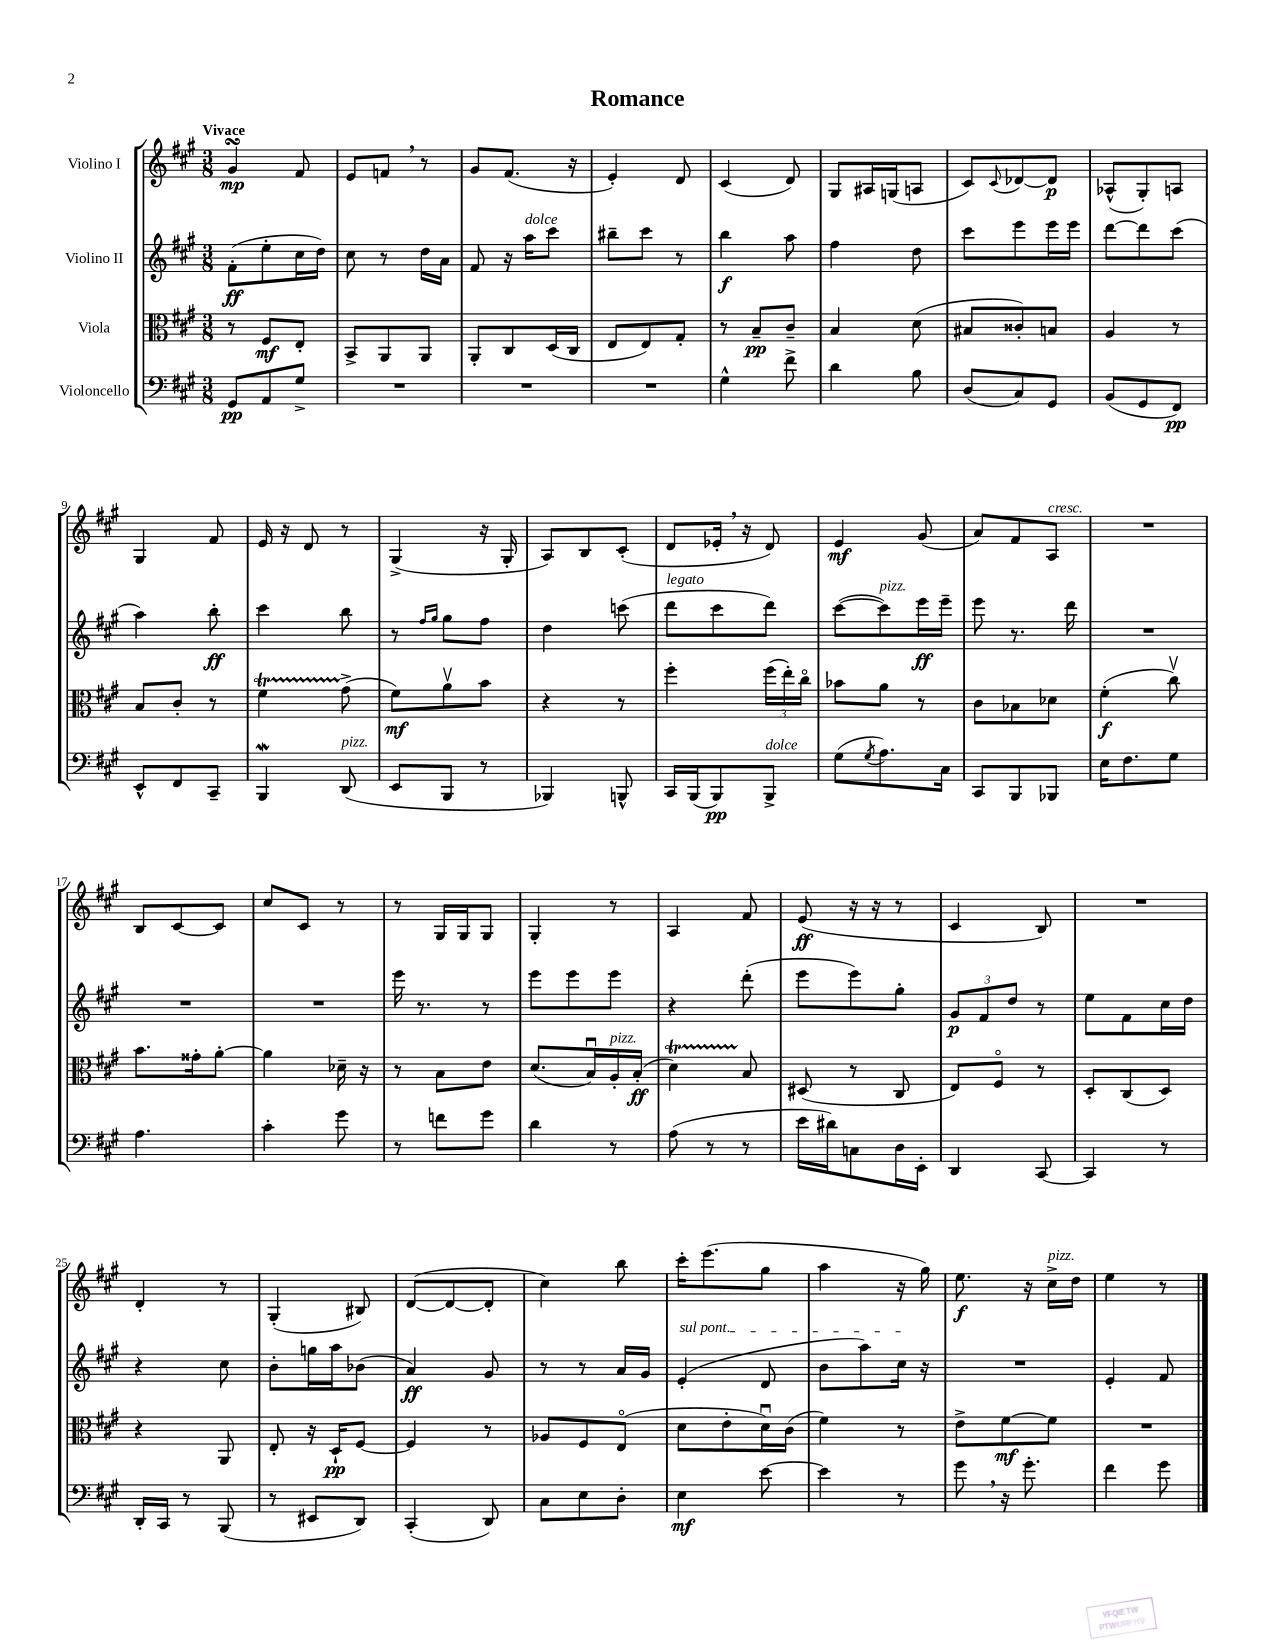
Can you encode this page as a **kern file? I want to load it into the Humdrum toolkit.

**kern	**kern	**kern	**kern
*staff4	*staff3	*staff2	*staff1
*clefF4	*clefC3	*clefG2	*clefG2
*k[f#c#g#]	*k[f#c#g#]	*k[f#c#g#]	*k[f#c#g#]
*M3/8	*M3/8	*M3/8	*M3/8
8GG#/L	8r	(8f#'\L	4g#/
8AA/	8F#/L	8ee'\	.
8G#^/J	8E'/J	16cc#\L	8f#/
.	.	16dd\JJ)	.
=	=	=	=
4.r	8BB^/L	8cc#\	8e/L
.	8AA/	8r	8f/J
.	8AA/J	16dd\LL	8r
.	.	16a\JJ	.
=	=	=	=
4.r	8AA'/L	8f#/	8g#/L
.	8C#/	16r	(8.f#/J
.	.	16aa\LK	.
.	(16D/L	8ccc#\J	.
.	16C#/JJ	.	16r
=	=	=	=
4.r	8E/L	8bb#~\L	4e'/)
.	8E/)	8ccc#\J	.
.	8G#'/J	8r	8d/
=	=	=	=
4G#^^\	8r	4bb\	(4c#/
.	8B~/L	.	.
8f#^\	8c#~/J	8aa\	8d/)
=	=	=	=
4d\	4B/	4ff#\	8G#/L
.	.	.	16A#/L
.	.	.	(16G/J
8B\	(8d\	8dd\	8A/J
=	=	=	=
(8D/L	8B#/L	8ccc#\L	8c#/L)
.	.	.	8qqc#/
8C#/)	8c##'/)	8eee\	[8d-/
8GG#/J	8B/J	16eee\L	8d-/]J
.	.	16eee\JJ	.
=	=	=	=
(8BB/L	4A/	[8ddd\L	(8A-^^/L
8GG#/	.	8ddd\]	8G#'/)
8FF#/J)	8r	(8ccc#\J	8A/J
=	=	=	=
8EE^^/L	8B/L	4aa\)	4G#/
8FF#/	8c#'/J	.	.
8CC#~/J	8r	8bb'\	8f#/
=	=	=	=
4BBB/	4f#\	4ccc#\	16e/
.	.	.	16r
.	.	.	8d/
(8DD/	(8g#^\	8bb\	8r
=	=	=	=
8EE/L	8f#\L)	8r	(4G#^/
.	.	16qqff#/LL	.
.	.	16qqgg#/JJ	.
8BBB/J	8av\	8gg#\L	.
8r	8b\J	8ff#\J	16r
.	.	.	16G#'/
=	=	=	=
4BBB-/)	4r	4dd\	8A/L)
.	.	.	8B/
8BBB^^/	8r	(8ccc\	(8c#'/J
=	=	=	=
16CC#/LL	4ff#'\	8ddd\L	8d/L
(16BBB/J	.	.	.
8BBB/)	.	8ccc#\	16e-'/Jk
.	.	.	16r
8BBB^/J	(24ff#\LL	8ddd\J)	8d/)
.	24ee'\)	.	.
.	24cc#o\JJ	.	.
=	=	=	=
(8G#\L	8b-\L	([8ccc#\L	4e/
8qG#/	.	.	.
8.A\)	8a\J	8ccc#\])	.
.	8r	16eee\L	(8g#/
16C#\Jk	.	16eee~\JJ	.
=	=	=	=
8CC#/L	8c#\L	8eee\	8a/L)
8BBB/	8B-\	8.r	8f#/
8BBB-/J	8d-\J	.	8A/J
.	.	16ddd\	.
=	=	=	=
16E\LK	(4f#'\	4.r	4.r
8.F#\	.	.	.
8G#\J	8cc#v\)	.	.
=	=	=	=
4.A\	8.b\L	4.r	8B/L
.	.	.	[8c#/
.	16g##'\k	.	.
.	[8a'\J	.	8c#/]J
=	=	=	=
4c#'\	4a\]	4.r	8cc#/L
.	.	.	8c#/J
8g#\	16d-~\	.	8r
.	16r	.	.
=	=	=	=
8r	8r	16eee\	8r
.	.	8.r	.
8f\L	8B\L	.	16G#/LL
.	.	.	16G#/J
8g#\J	8e\J	8r	8G#/J
=	=	=	=
4d\	(8.d/L	8eee\L	4G#'/
.	.	8eee\	.
.	16Bu/L)	.	.
8r	16A'/	8eee\J	8r
.	(16B'/JJ	.	.
=	=	=	=
(8A\	4d\)	4r	4A/
8r	.	.	.
8r	8B/	(8ddd'\	8f#/
=	=	=	=
16e\LL	(8D#/	8eee\L	(8e/
16d#\J)	.	.	.
8C\	8r	8eee\)	16r
.	.	.	16r
16D\L	8C#/	8gg#'\J	8r
16EE'\JJ	.	.	.
=	=	=	=
4DD/	8E/L)	12g#/L	4c#/
.	.	12f#/	.
.	8F#o/J	.	.
.	.	12dd/J	.
[8CC#/	8r	8r	8B/)
=	=	=	=
4CC#/]	8D'/L	8ee\L	4.r
.	(8C#/	8f#\	.
8r	8D/J)	16cc#\L	.
.	.	16dd\JJ	.
=	=	=	=
16DD'/LL	4r	4r	4d'/
16CC#/JJ	.	.	.
8r	.	.	.
(8BBB/	8AA/	8cc#\	8r
=	=	=	=
8r	8E'/	8b'\L	(4G#'/
8EE#/L	16r	16gg\L	.
.	16D`/LK	16aa\J	.
8DD/J)	[8F#/J	(8b-\J	8B#/)
=	=	=	=
(4CC#'/	4F#/]	4a/)	([8d/L
.	.	.	8d/_
8DD/)	8r	8g#/	8d'/]J
=	=	=	=
8C#\L	8A-/L	8r	4cc#\)
8E\	8F#/	8r	.
8D'\J	(8Eo/J	16a/LL	8bb\
.	.	16g#/JJ	.
=	=	=	=
4E\	8d\L	(4e'/	16ccc#'\LK
.	.	.	(8.eee\
.	8e'\	.	.
[8e\	16du\L)	8d/	8gg#\J
.	(16c#\JJ	.	.
=	=	=	=
4e\]	4f#\)	8b\L	4aa\
.	.	8aa\)	.
8r	8r	16cc#\Jk	16r
.	.	16r	16gg#\)
=	=	=	=
8g#\	8e^\L	4.r	8.ee\
16r	[8f#\	.	.
8.g#'\	.	.	16r
.	8f#\]J	.	16cc#^\LL
.	.	.	16dd\JJ
=	=	=	=
4f#\	4.r	4e'/	4ee\
8g#\	.	8f#/	8r
==	==	==	==
*-	*-	*-	*-
